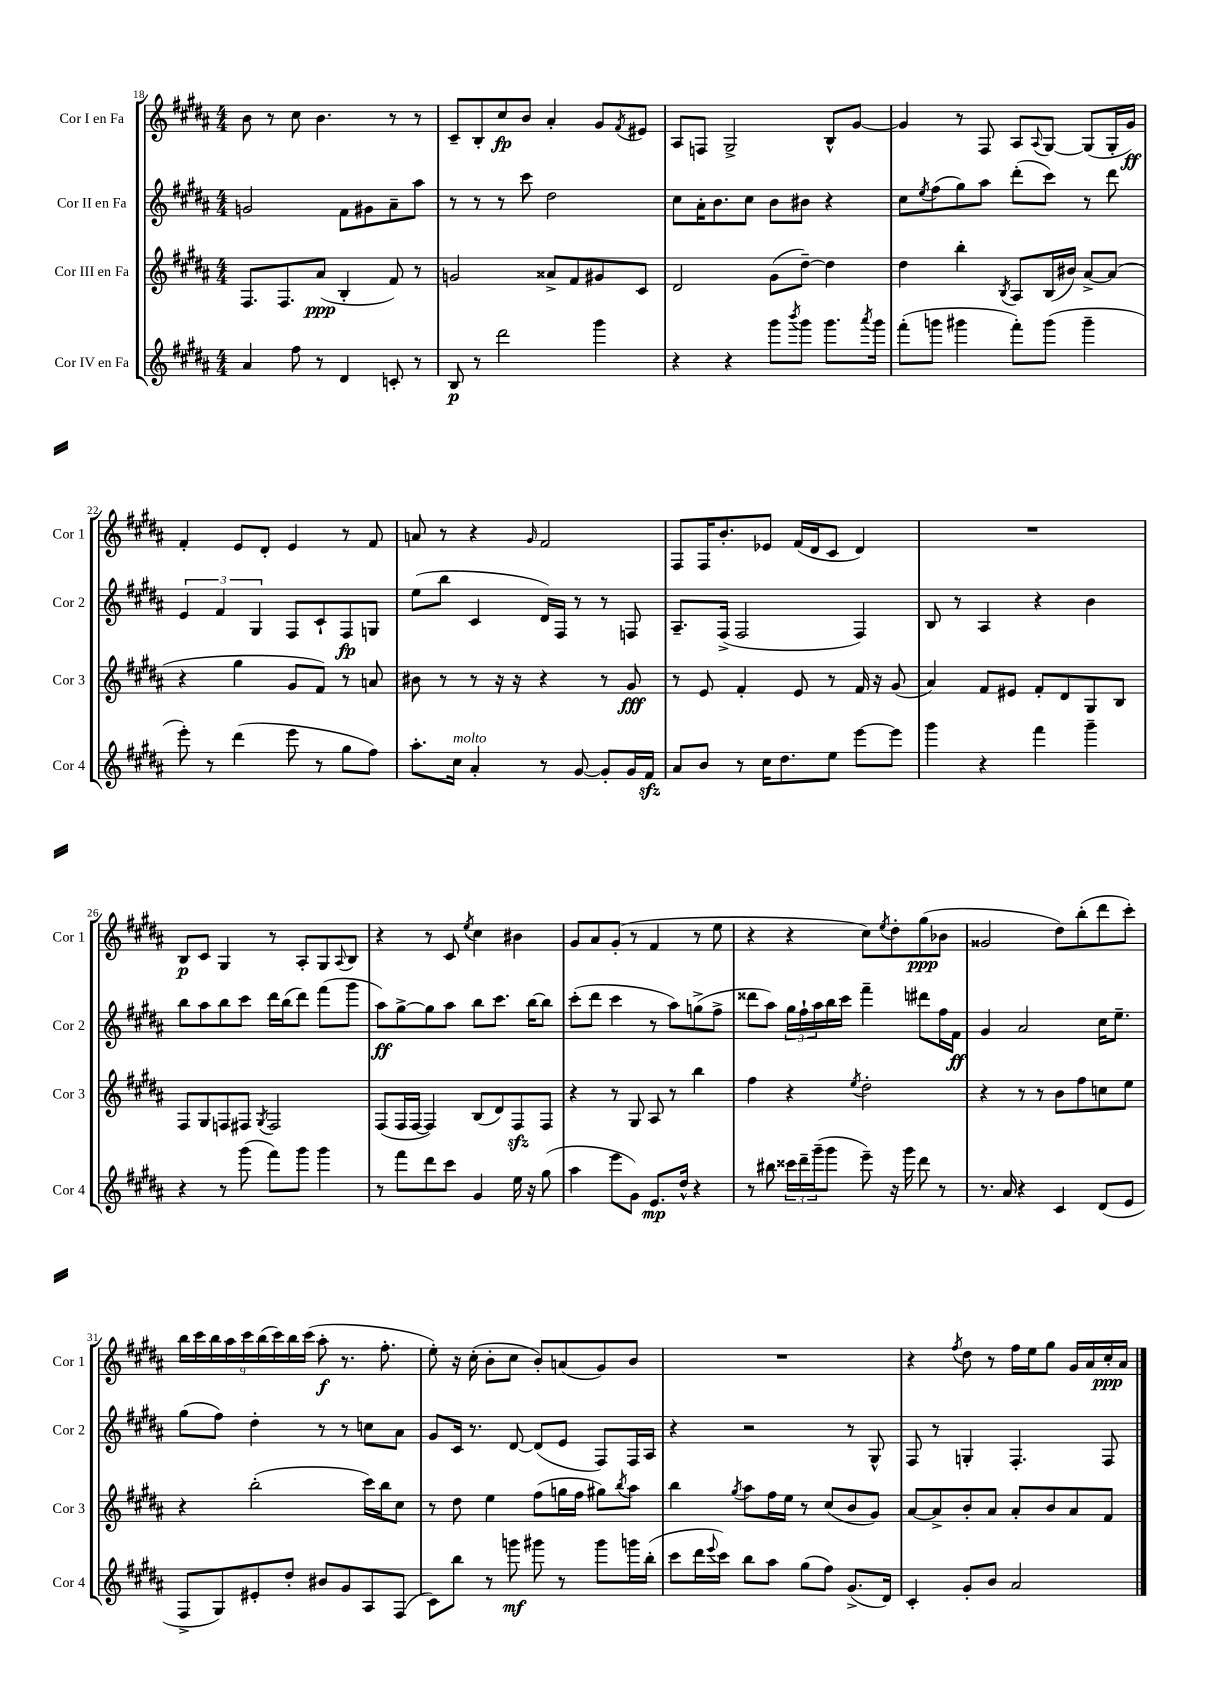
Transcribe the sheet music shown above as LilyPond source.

<<
\new StaffGroup <<
\new Staff = "s0" \with { instrumentName = "Cor I en Fa" shortInstrumentName = "Cor 1" } {
    \clef treble \key b \major \numericTimeSignature \time 4/4
    b'8 r8 cis''8 b'4. r8 r8 |
    cis'8-- b8-. cis''8\fp b'8 ais'4-. gis'8 \acciaccatura { fis'8 } eis'8 |
    ais8 f8 gis2-> b8-^ gis'8~ |
    gis'4 r8 fis8 ais8 \appoggiatura { ais8 } gis8~ gis8( gis16-. gis'16\ff) |
    fis'4-. e'8 dis'8-. e'4 r8 fis'8 |
    a'8 r8 r4 \grace { gis'16 } fis'2 |
    fis8 fis16 b'8.-. ees'8 fis'16( dis'16 cis'8 dis'4) |
    R1 |
    b8\p cis'8 gis4 r8 ais8-. gis8 \appoggiatura { ais8 } b8 |
    r4 r8 cis'8 \acciaccatura { e''8 } cis''4 bis'4 |
    gis'8 ais'8 gis'8-.( r8 fis'4 r8 e''8 |
    r4 r4 cis''8) \acciaccatura { e''8 } dis''8-. gis''8\ppp( bes'8 |
    gisis'2 dis''8) b''8-.( dis'''8 cis'''8-.) |
    \tuplet 9/8 { b''16 cis'''16 b''16 ais''16 cis'''16 b''16( cis'''16) b''16 cis'''16( } ais''8-.\f r8. fis''8.-. |
    e''8-.) r16 cis''16-.( b'8-. cis''8 b'8-.) a'8( gis'8) b'8 |
    R1 |
    r4 \acciaccatura { fis''8 } dis''8 r8 fis''16 e''16 gis''8 gis'16 ais'16 cis''16-.\ppp ais'16 \bar "|." |
}
\new Staff = "s1" \with { instrumentName = "Cor II en Fa" shortInstrumentName = "Cor 2" } {
    \clef treble \key b \major \numericTimeSignature \time 4/4
    g'2 fis'8 gis'8 ais'8-- ais''8 |
    r8 r8 r8 cis'''8 dis''2 |
    cis''8 ais'16-. b'8. cis''8 b'8 bis'8 r4 |
    cis''8 \acciaccatura { e''8 } fis''8( gis''8) ais''8 dis'''8-.( cis'''8) r8 dis'''8 |
    \tuplet 3/2 { e'4 fis'4 gis4 } fis8 cis'8-! fis8\fp g8 |
    e''8( b''8 cis'4 dis'16) fis16 r8 r8 f8 |
    ais8.-- fis16->( fis2 fis4) |
    b8 r8 ais4 r4 b'4 |
    b''8 ais''8 b''8 cis'''8 dis'''16 b''16( dis'''8) fis'''8( gis'''8 |
    ais''8\ff) gis''8~-> gis''8 ais''8 b''8 cis'''8. b''16~ b''8 |
    cis'''8-.( dis'''8 cis'''4 r8 ais''8) g''8->( fis''8-> |
    disis'''8 ais''8) \tuplet 3/2 { gis''16 fis''16-! ais''16 } b''16 cis'''16 fis'''4-- dis'''8 fis''16 fis'16\ff |
    gis'4 ais'2 cis''16 e''8.-- |
    gis''8( fis''8) dis''4-. r8 r8 c''8 ais'8 |
    gis'8 cis'16 r8. dis'8~ dis'8( e'8 fis8) fis16 ais16 |
    r4 r2 r8 gis8-^ |
    fis8 r8 g4-. fis4.-. fis8 \bar "|." |
}
\new Staff = "s2" \with { instrumentName = "Cor III en Fa" shortInstrumentName = "Cor 3" } {
    \clef treble \key b \major \numericTimeSignature \time 4/4
    fis8. fis8. ais'8\ppp( b4-. fis'8) r8 |
    g'2 aisis'8-> fis'8 gis'8 cis'8 |
    dis'2 gis'8( dis''8~--) dis''4 |
    dis''4 b''4-. \acciaccatura { b8 } ais8 b16( bis'16) ais'8~-> ais'8( |
    r4 gis''4 gis'8 fis'8) r8 a'8 |
    bis'8 r8 r8 r16 r16 r4 r8 gis'8\fff |
    r8 e'8 fis'4-. e'8 r8 fis'16 r16 gis'8( |
    ais'4) fis'8 eis'8 fis'8-. dis'8 gis8 b8 |
    fis8 gis8 f8 fis8 \acciaccatura { gis8 } fis2 |
    fis8( fis16 fis16~ fis4) b8( dis'8) fis8\sfz fis8 |
    r4 r8 gis8 ais8 r8 b''4 |
    fis''4 r4 \acciaccatura { e''8 } dis''2-. |
    r4 r8 r8 b'8 fis''8 c''8 e''8 |
    r4 b''2-.( cis'''16) b''16 cis''8 |
    r8 dis''8 e''4 fis''8( g''16 fis''16 gis''8) \acciaccatura { b''8 } ais''8 |
    b''4 \acciaccatura { gis''8 } ais''8 fis''16 e''16 r8 cis''8( b'8 gis'8) |
    ais'8~ ais'8-> b'8-. ais'8 ais'8-. b'8 ais'8 fis'8 \bar "|." |
}
\new Staff = "s3" \with { instrumentName = "Cor IV en Fa" shortInstrumentName = "Cor 4" } {
    \clef treble \key b \major \numericTimeSignature \time 4/4
    ais'4 fis''8 r8 dis'4 c'8-. r8 |
    b8\p r8 dis'''2 gis'''4 |
    r4 r4 gis'''8 \acciaccatura { b'''8 } gis'''8 gis'''8. \acciaccatura { ais'''8 } gis'''16 |
    fis'''8-.( g'''8 gis'''4 fis'''8-.) gis'''8( gis'''4-- |
    e'''8-.) r8 dis'''4( e'''8 r8 gis''8 fis''8) |
    ais''8.-. cis''16^\markup { \italic "molto" } ais'4-. r8 gis'8~ gis'8-. gis'16 fis'16\sfz |
    ais'8 b'8 r8 cis''16 dis''8. e''8 e'''8~ e'''8 |
    gis'''4 r4 fis'''4 gis'''4-- |
    r4 r8 gis'''8( fis'''8) gis'''8 gis'''4 |
    r8 fis'''8 dis'''8 cis'''8 gis'4 e''16 r16 gis''8( |
    ais''4 e'''8 gis'8) e'8.\mp dis''16-^ r4 |
    r8 bis''8 \tuplet 3/2 { cisis'''16 dis'''16-- gis'''16--( } gis'''8 e'''8--) r16 gis'''16 dis'''8 r8 |
    r8. ais'16 r4 cis'4 dis'8( e'8 |
    fis8-> gis8) eis'8-. dis''8-. bis'8 gis'8 ais8 fis8( |
    cis'8) b''8 r8 g'''8\mf gis'''8 r8 gis'''8 g'''16 b''16-.( |
    cis'''8 dis'''16 \appoggiatura { e'''8 } cis'''16) b''8 ais''8 gis''8( fis''8) gis'8.->( dis'16) |
    cis'4-. gis'8-. b'8 ais'2 \bar "|." |
}
>>
>>
\layout { \context { \Score currentBarNumber = #18 } }
